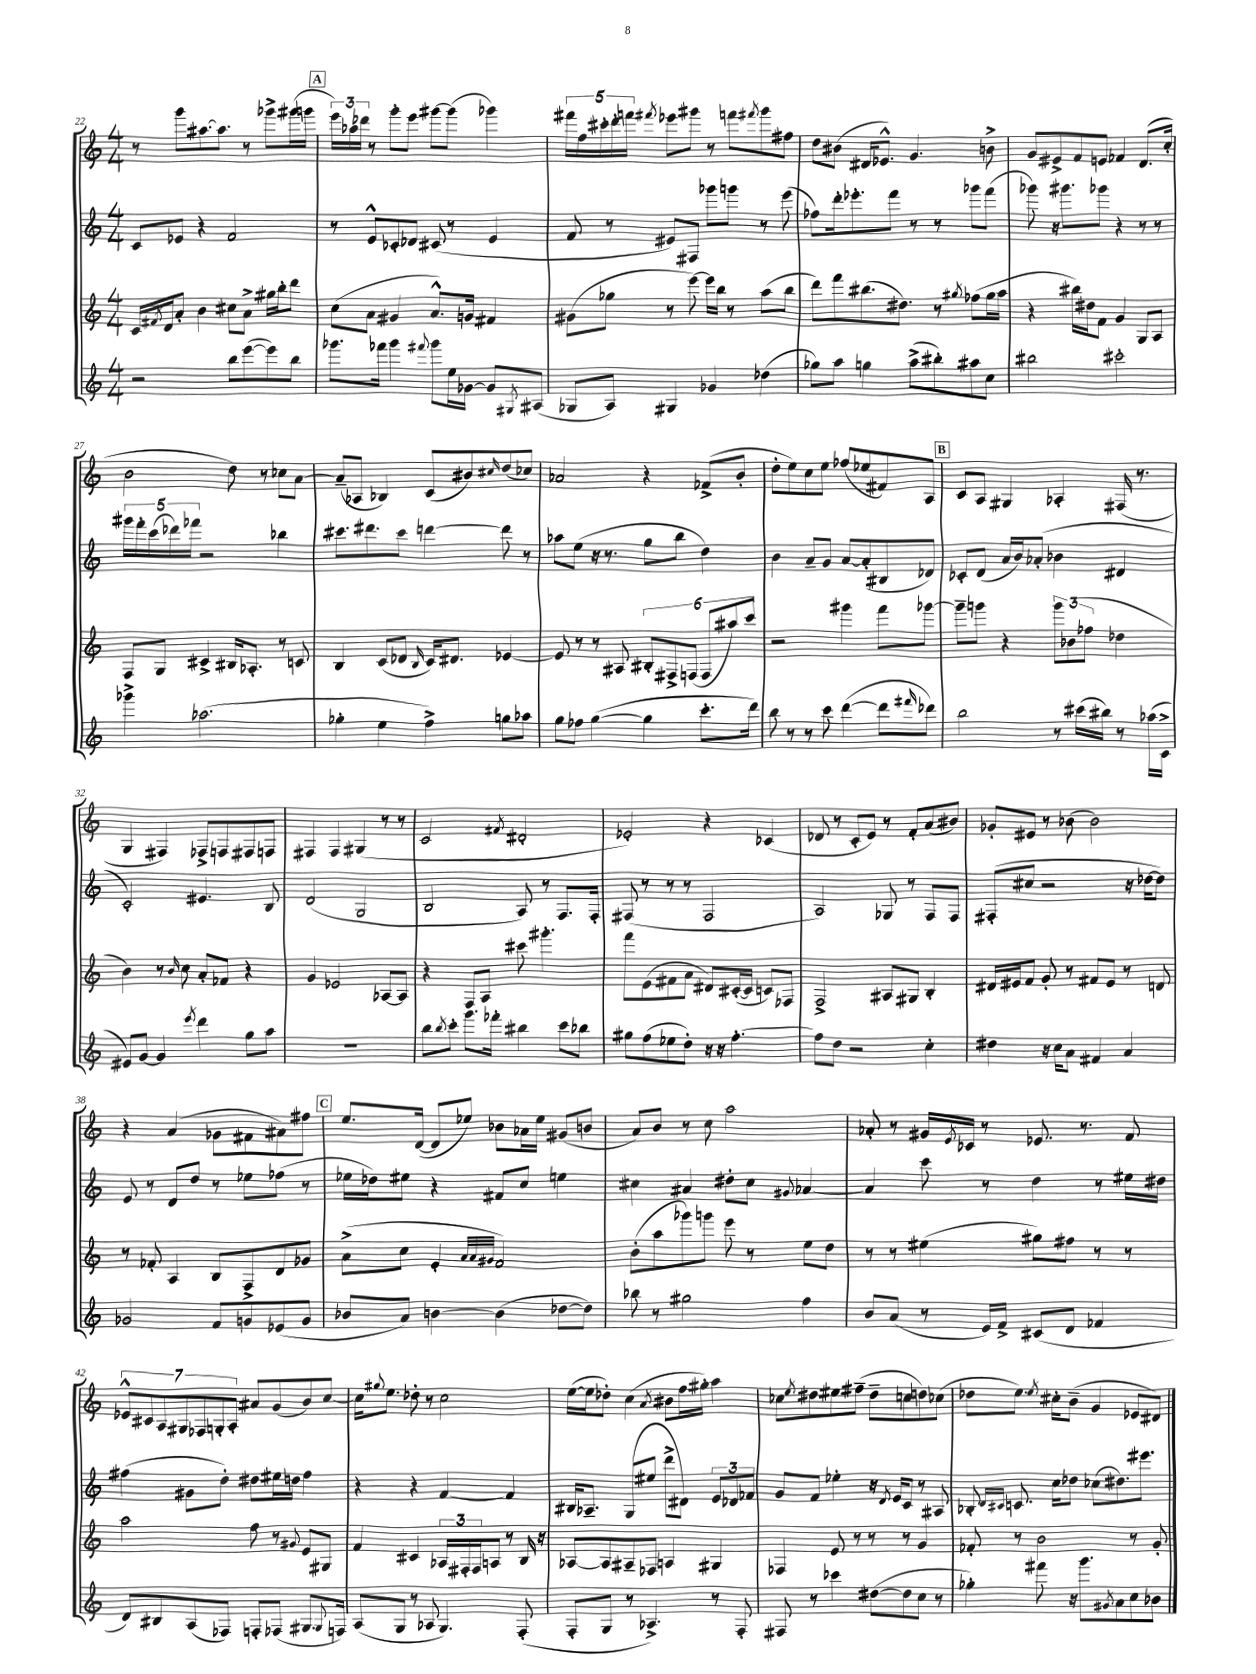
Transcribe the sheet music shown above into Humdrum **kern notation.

**kern	**kern	**kern	**kern
*staff4	*staff3	*staff2	*staff1
*clefG2	*clefG2	*clefG2	*clefG2
*k[]	*k[]	*k[]	*k[]
*M4/4	*M4/4	*M4/4	*M4/4
2r	16c	8c	8r
.	8qf#	.	.
.	16d	.	.
.	8a'	8e-	8ggg
.	4b	4r	[8.aa#
.	.	.	8.aa#]
8bb	8cc#	2f	.
([8eee	8a^	.	8r
8eee])	16gg#	.	8ggg-^
.	16bb'	.	.
8bb	8ddd	.	(16ggg#
.	.	.	16ggg
=	=	=	=
8.ggg-	(8cc	8r	24eee)
.	.	.	24aa-
.	.	.	24ddd-
.	8a	8e^^	8r
16fff-	.	.	.
4ggg-	4g#	8c-'	8ggg'
.	.	8d-	8eee
8qqfff#	.	.	.
8ggg-	8.a^^)	(8c#	[8ggg#
16ee	.	8r	(8ggg#]
[16g-	16g	.	.
8g-]	4f#	4e	4ggg-)
8qG#	.	.	.
(8A#	.	.	.
=	=	=	=
8G-	(8g#	8f	20fff#
.	.	.	20ff
.	.	.	20ccc#'
8A)	8gg-	8r	.
.	.	.	20ddd'
.	.	.	20fff
.	.	.	8qfff#
4G#	8r	8e#)	8eee-
.	[8eee)	8F#	8ggg#
4g-	16eee]	8ggg-	8r
.	16bb	.	.
.	8r	8ggg	8fff
.	.	.	8qfff#
(4dd-	(8aa	8r	8ggg#
.	8bb	(8eee	8ff#
=	=	=	=
8gg-)	8ddd)	8ff-)	8dd
8aa	8fff	16ddd'	(8b#
.	.	8.eee-'	.
4gg	(8.bb#	.	16d#
.	.	.	8.e-^^)
.	.	8fff	.
.	8.dd#)	.	.
(8aa^	.	8r	4.g
8bb#')	8r	8r	.
.	8qgg#	.	.
8aa#	(8ff-	8ggg-	.
8cc	16gg#	(8fff	8b^
.	16aa	.	.
=	=	=	=
2bb#	4r	8ggg-)	8g
.	.	16r	8e#^
.	.	8.ggg#	.
.	16bb#)	.	8f
.	16dd#	.	.
.	8f	8ggg-	8e
2ccc#'	4g	4r	4f-
.	8G	8r	(8.d
.	8A	8r	.
.	.	.	16cc'
=	=	=	=
4ggg-^	8F	20ggg#	2b
.	.	20fff'	.
.	.	(20ccc	.
.	8G	.	.
.	.	20ddd-)	.
.	.	20fff-	.
(2.aa-	4c#^	2r	.
.	16B#	.	8dd)
.	8.A-'	.	.
.	.	.	8r
.	8r	4bb-	8cc-
.	8c	.	[8a
=	=	=	=
4gg-'	4B	8.ccc#	(8a~]
.	.	.	8A-
.	.	8.ddd#	.
4ee	(8c	.	4B-)
.	8d-	8ccc#	.
.	16qqB	.	.
4ff^)	16c)	[4ddd	(8c
.	8.d#	.	.
.	.	.	8b#)
.	.	.	16qqcc#
8gg	[4e-	8ddd]	(8dd
8aa-	.	8r	8cc-)
=	=	=	=
8gg	8e-]	8aa-	2a-
8ff-	8r	(8ee	.
([4gg	8r	16r	.
.	.	8.r	.
.	8A#	.	.
4gg]	12B#'	8gg	4r
.	12F#^	.	.
.	.	8bb	.
.	(12F	.	.
8.ccc'	12F	4dd)	(8f-^
.	12aa#)	.	.
.	.	.	8b'
.	12ccc	.	.
16ddd)	.	.	.
=	=	=	=
8bb	2r	4b	8dd'
8r	.	.	8ee)
8r	.	8a~	8cc
8ccc	.	8g	8ee
([4ddd	4ggg#	[8a	(8ff-
.	.	(8a']	8ee-
8ddd]	8fff	8B#	8f#)
16qqfff#	.	.	.
8ddd-)	[8ggg-	8d-)	8A
=	=	=	=
2bb	8ggg-~]	8c-'	8c
.	8ggg	(8d	8A
.	4r	16a	4G#
.	.	16b)	.
.	.	(8a-'	.
8r	12ggg	4b-	4A-'
.	(12b-	.	.
(16ccc#	.	.	.
.	12ff-	.	.
16bb#)	.	.	.
8r	4dd-	4d#	(16F#
.	.	.	8.r
(16aa-	.	.	.
16c^	.	.	.
=	=	=	=
8e#)	4b)	2c')	4G
[8g	.	.	.
4g]	8r	.	4F#)
.	16qqb	.	.
.	8cc	.	.
8qeee	.	.	.
4ddd	8a'	4.e#	8F-^
.	8f-	.	8F
8gg	4r	.	8F#
8aa	.	8B	8F
=	=	=	=
1r	4g	(2d	4F#
.	2e-	.	4F#
.	.	2G	(4G#
.	[8A-	.	8r
.	8A-]	.	8r
=	=	=	=
8bb	4r	2B	2c
8qbb	.	.	.
8ccc'	.	.	.
8.ggg	8F	.	.
.	8A	.	.
16fff-'	.	.	.
.	.	.	8qf#
4bb#	8ccc#	8A)	2d#'
.	4.ggg#'	8r	.
8ccc	.	8.F	.
8bb-	.	.	.
.	.	16F'	.
=	=	=	=
8gg#	8fff	(8F#	2e-')
(8ff	(8e	8r	.
8ee-	8f#	8r	.
8dd')	8a	8r	.
16r	8d#)	2F#	4r
16r	.	.	.
[4.ff'	([16c#'	.	.
.	16c#]	.	.
.	8c)	.	(4c-
.	8F-	.	.
=	=	=	=
8ff]	2F^	2A)	8d-
8dd	.	.	8r
2r	.	.	8c'
.	.	.	8e)
.	8A#	8G-	8r
.	8G#	8r	8f'
4cc'	4B'	8F	(8a
.	.	8F	8b#)
=	=	=	=
4dd#	16d#	(8F#'	8g-'
.	16e#	.	.
.	8f	8cc#	8e#
16r	8g'	2r	8r
16cc	.	.	.
8a	8r	.	(8b-
4f#	8f#	.	2b-)
.	8e#	.	.
4a	8r	16r	.
.	.	[16dd-	.
.	8d	8dd-])	.
=	=	=	=
2g-	8r	8e	4r
.	8f-'	8r	.
.	4A	8d	(4a
.	.	8dd	.
8f	8B	8r	8g-
8g	8F^	8ee-	8f#
(8e-	8d	(8ff-	8a#)
8g	8g-	8r	8ff#
=	=	=	=
8b-	(8a^	16ee-	8.ee
.	.	16dd-)	.
8a)	8cc	8ee#	.
.	.	.	([16d
[4b	4e'	4r	8d]
.	.	.	8ee-)
.	32qqa	.	.
.	32qqa	.	.
.	32qqg#	.	.
(4b]	2f)	8f#	8b-
.	.	8cc	16a-
.	.	.	16ee-
[8dd-	.	4ee	(8g#
8dd-])	.	.	8b
=	=	=	=
8bb-	(8b'	4cc#	8a)
8r	8aa	.	8b
2gg#	8ggg-)	4a#	8r
.	8ggg	.	8cc
.	8eee	8dd#'	2aa
.	8r	8cc#	.
.	.	8qqg#	.
4ff	8ee	[4a-	.
.	8dd	.	.
=	=	=	=
8b	8r	4a-]	8a-'
(8a	8r	.	8r
8r	(4ee#	8ccc	16g#
.	.	.	8qe
.	.	.	16c-
16e)	.	8r	8r
16f^	.	.	.
(8c#	8gg#)	4dd	8.e-
8d	8ff#	.	.
.	.	.	8.r
4f-	8r	8r	.
.	8r	16ee#	8f
.	.	16dd#	.
=	=	=	=
8d)	2aa	(4ff#	14e-^^
.	.	.	14c#
8B#	.	.	.
.	.	.	14A
.	.	.	14G#
(8A	.	8g#	.
.	.	.	14F-
.	.	.	14G'
8F-)	.	8dd')	.
.	.	.	14A'
8F'	8ff	8dd#	8a#
(8F-	8r	16ee#	(8g
.	.	16dd	.
.	8qqg#	.	.
8.G#	8e	4ff#	8b)
.	8G#	.	[8cc
8qqG#	.	.	.
16F)	.	.	.
=	=	=	=
(8A	4f	4r	16cc]
.	.	.	8qqgg#
.	.	.	8.ee
8G	.	.	.
8r	4c#	4r	8dd-'
8A-	.	.	8r
4.G)	24A-	[4f	2cc
.	24F#'	.	.
.	24F#	.	.
.	8A	.	.
.	8r	4f]	.
(8F'	16B	.	.
.	16r	.	.
=	=	=	=
8F'	[8A-	16B#	([16ee
.	.	8.A-~	16ee]
8G	8A-]	.	8dd-')
8r	8A#~	(8G	(4cc
4.A-^)	8F-	8ee#	.
.	.	.	8qa
.	4A	8ddd^	8b#
.	.	8d#)	16ff
.	.	.	16gg#')
8r	4G#	12e	4aa
.	.	12d-	.
8F'	.	.	.
.	.	12f-	.
=	=	=	=
8F#	4F-	8g	8cc-
.	.	.	8qee
8r	.	8f	8dd#
4ccc-	8e	4ee-'	8ee#
.	8r	.	(8ff#~
([8dd#	8r	16r	8dd#~
.	.	8qd	.
.	.	16e	.
8dd#]	8r	8c	8cc
8cc	4g	8r	8dd)
8r	.	8A#	(8cc-
=	=	=	=
4gg-')	8f-'	8B-'	8dd-
.	.	16qqd	.
.	.	16qqc#	.
.	8r	8.c	8.ee)
8fff#	2b	.	.
.	.	.	8qee
.	.	16cc	16cc#'
16r	.	8dd-	(8b~
8.ggg	.	.	.
.	.	(8cc-	4g
8qg#	.	.	.
8a	.	8.dd#)	.
8cc	8r	.	8e-
.	.	8.eee#	.
8b-	8g'	.	8d#)
==	==	==	==
*-	*-	*-	*-
